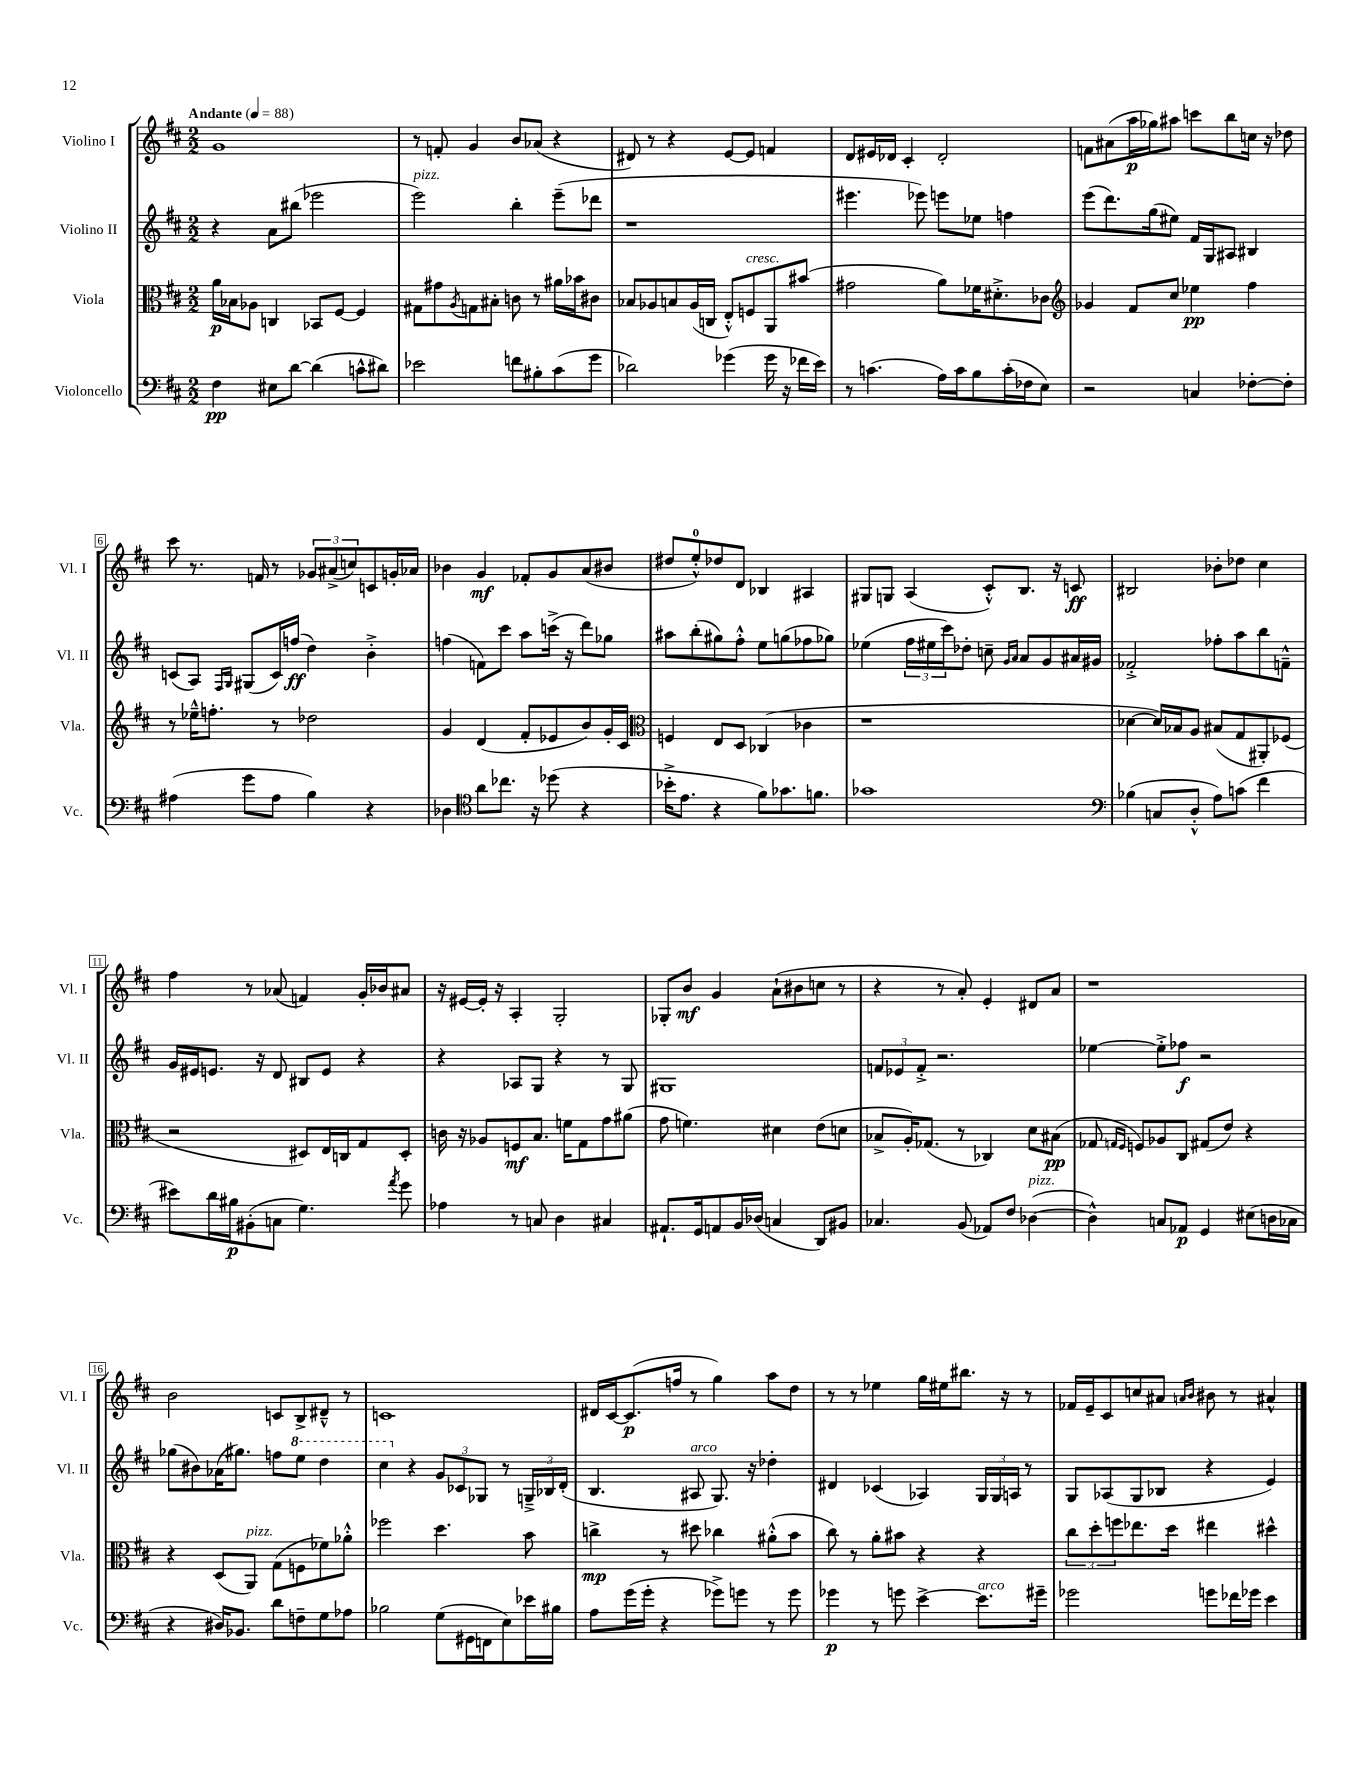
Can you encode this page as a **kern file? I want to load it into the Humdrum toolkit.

**kern	**kern	**kern	**kern
*staff4	*staff3	*staff2	*staff1
*clefF4	*clefC3	*clefG2	*clefG2
*k[f#c#]	*k[f#c#]	*k[f#c#]	*k[f#c#]
*M2/2	*M2/2	*M2/2	*M2/2
*MM88	*MM88	*MM88	*MM88
4F#\	16a\LL	4r	1g
.	16B-\J	.	.
.	8A-\J	.	.
8E#\L	4C/	8a\L	.
[8d\J	.	(8bb#\J	.
(4d\]	8BB-/L	2eee-\	.
.	[8F#/J	.	.
8c^^\L	4F#/]	.	.
8d#\J)	.	.	.
=	=	=	=
2e-\	8G#\L	2eee\)	8r
.	8g#\	.	8f'/
.	8qA/	.	.
.	8G\	.	4g/
.	8B#'\J	.	.
8f\L	8c\	4bb'\	8b/L
8B#'\	8r	.	(8a-/J
(8c#\	16a#\LL	(8eee~\L	4r
.	16b-\J	.	.
8g\J	8c#\J	8ddd-\J	.
=	=	=	=
2d-\)	8B-/L	1r	8d#/)
.	8A-/	.	8r
.	8B/	.	4r
.	(16A-/L	.	.
.	16C/JJ	.	.
(4g-\	8E'^^/L)	.	[8e/L
.	8F/	.	8e/]J
16g-\	8AA/	.	4f/
16r	.	.	.
16f-\LL	(8b#/J	.	.
16e\JJ)	.	.	.
=	=	=	=
8r	2g#\	4.eee#\	8d/L
(4.c\	.	.	16e#/L
.	.	.	16d-/JJ
.	.	.	4c#'/
.	.	8eee-\)	.
16A\LL)	8a\L)	8eee\L	2d-'/
16c\J	.	.	.
8B\	16f-\K	8ee-\J	.
.	8.d#'^\	.	.
(16c'\L	.	4ff\	.
16F-\J	.	.	.
8E\J)	8c-\J	.	.
=	=	=	=
*	*clefG2	*	*
2r	4g-/	(8eee\L	8f\L
.	.	8.ddd\)	(8a#\
.	8f#/L	.	16aa\L
.	.	(16gg\k	16gg-\J)
.	8cc#/J	8ee#\J)	8aa#\J
4C/	4ee-\	16f#/LL	8ccc\L
.	.	16G/J	.
.	.	8A#/J	8bb\
[8F-'\L	4ff#\	4B#/	16cc\Jk
.	.	.	16r
8F-'\]J	.	.	8dd-\
=	=	=	=
(4A#\	8r	(8c/L	8ccc#\
.	16ee-~^^\LK	8A/J)	8.r
.	8.ff'\J	.	.
.	.	16qqF#/LL	.
.	.	16qqG/JJ	.
8g\L	.	(8G#/L	.
.	.	.	16f/
8A#\J	8r	16c/L)	8r
.	.	(16ff/JJ	.
4B\)	2dd-\	4dd\)	12g-/L
.	.	.	(12a#^/
.	.	.	12cc/)
4r	.	4b'^\	8c/
.	.	.	16g'/L
.	.	.	16a-/JJ
=	=	=	=
4D-\	4g/	(4ff\	4b-\
*clefC4	*	*	*
8a\L	(4d/	8f\L)	4g/
8.cc-\J	.	8ccc#\J	.
.	8f#'/L	8aa\L	8f-'/L
16r	.	.	.
(8dd-\	8e-/	(16ccc^\Jk	8g/
.	.	16r	.
4r	8b/)	8ddd\L)	(8a/
.	16g'/L	8gg-\J	8b#/J
.	16c#/JJ	.	.
=	=	=	=
*	*clefC3	*	*
16b-'^\LK	4F/	8aa#\L	8dd#/L
8.e\J	.	.	.
.	.	(8bb'\	8ee'^^/)
4r	8E/L	8gg#\)	8dd-/
.	8D/J	8ff#'^^\J	8d/J
8f#\L)	(4C-/	8ee\L	4B-/
8.g-\	.	(8gg\	.
.	4c-\	8ff-\	4A#/
8.f\J	.	.	.
.	.	8gg-\J)	.
=	=	=	=
1g-	1r	(4ee-\	8G#/L
.	.	.	8G/J
.	.	24ff#\LL	(4A/
.	.	24ee#\	.
.	.	24ccc#\J)	.
.	.	8dd-'\J	.
.	.	8cc~\	8c#'^^/L)
.	.	16qqg/LL	.
.	.	16qqa/JJ	.
.	.	8a/L	8.B/J
.	.	8g/	.
.	.	.	16r
.	.	16a#/L	8c/
.	.	16g#/JJ	.
=	=	=	=
*clefF4	*	*	*
(4B-\	[4d-\	2f-'^/	2B#/
8C/L	16d-/]LL)	.	.
.	16B-/J	.	.
8D'^^/J	8A/J	.	.
8A\L)	(8B#/L	8ff-'\L	8b-'\L
(8c\J	8G/	8aa\	8dd-\J
4f#\	8AA#'/)	8bb\	4cc#\
.	(8F-/J	8f~^^\J	.
=	=	=	=
8e#\L)	2r	16g/LL	4ff#\
.	.	16e#/J	.
16d\L	.	8.e/J	.
16B#\J	.	.	.
(8BB#'\	.	.	8r
.	.	16r	.
8C\J	.	8d/	(8a-/
4.G\)	8D#/L)	8B#/L	4f/)
.	16E/L	8e/J	.
.	16C/J	.	.
.	8G/	4r	16g'/LL
.	.	.	16b-/J
8qa/	.	.	.
8g\	8D#'/J	.	8a#/J
=	=	=	=
4A-\	16c\	4r	16r
.	16r	.	[16e#/LL
.	8A-/L	.	16e#'/]JJ
.	.	.	16r
8r	8F/	8A-/L	4A'/
8C/	8.B/J	8G/J	.
4D\	.	4r	2G'/
.	16f\LK	.	.
.	8G\	.	.
4C#/	8g\	8r	.
.	(8a#\J	8G/	.
=	=	=	=
8.AA#`/L	8g\	1G#	8G-'/L
.	4.f\)	.	8b/J
16GG/k	.	.	.
8AA/	.	.	4g/
16BB/L	.	.	.
(16D-/JJ	.	.	.
4C/	4d#\	.	(8a`\L
.	.	.	8b#\
8DD/L)	(8e\L	.	8cc\J
8BB#/J	8d\J	.	8r
=	=	=	=
4.C-/	8B-^/L	12f/L	4r
.	.	12e-/	.
.	16A'/K)	.	.
.	.	12f'^/J	.
.	(8.G-/J	.	.
.	.	2.r	8r
(8BB/	8r	.	8a'/)
8AA-/L)	4C-/)	.	4e'/
8F#/J	.	.	.
([4D-\	8d\L	.	8d#/L
.	(8B#\J	.	8a/J
=	=	=	=
4D-^^\])	8G-/	[4ee-\	1r
.	16qqG/LL	.	.
.	16qqF#/JJ	.	.
.	8F/L)	.	.
8C/L	8A-/	8ee-'^\]L	.
8AA-/J	8C#/J	8ff-\J	.
4GG/	(8G#/L	2r	.
.	8e/J)	.	.
(8E#\L	4r	.	.
16D\L	.	.	.
16C-\JJ	.	.	.
=	=	=	=
4r	4r	(8gg-\L	2b\
.	.	8b#\)	.
16D#/LK)	(8D/L	(16a-\K	.
8.BB-/J	.	8.gg#\J)	.
.	8AA/J)	.	.
8d\L	(8G\L	8ff\L	8c/L
8F~\	8F\	8eee\J	8B^/
8G\	8f-\)	4ddd\	8d#~^^/J
8A-\J	8a-'^^\J	.	8r
=	=	=	=
2B-\	2ff-\	4ccc#\	1c
.	.	4r	.
(8G\L	4.dd\	12g/L	.
.	.	12c-/	.
16GG#\L	.	.	.
.	.	12G-/J	.
16FF\J	.	.	.
8E\)	.	8r	.
16e-\L	8b\	24G~^/LL	.
.	.	24B-/	.
16B#\JJ	.	.	.
.	.	(24d'/JJ	.
=	=	=	=
8A\L	4cc^\	4.B/	16d#/LL
.	.	.	[16c#/J
(16g\L	.	.	(8.c#/]
16g'\JJ	.	.	.
4r	8r	.	.
.	.	.	16ff/Jk
.	8dd#\	8A#/	8r
8g-^\L)	4cc-\	8.G/)	4gg\)
8g\J	.	.	.
.	.	16r	.
8r	(8a#'^^\L	4dd-'\	8aa\L
8g\	8b\J	.	8dd\J
=	=	=	=
4g-\	8cc#\)	4d#/	8r
.	8r	.	8r
8r	8a'\L	(4c-/	4ee-\
8g\	8b#\J	.	.
[4e^\	4r	4A-/)	16gg\LL
.	.	.	16ee#\J
.	.	.	8.bb#\J
8.e\]L	4r	24G/LL	.
.	.	24G/	.
.	.	.	16r
.	.	24A/JJ	.
.	.	8r	8r
16g#~\Jk	.	.	.
=	=	=	=
2g-\	12cc#\L	8G/L	16f-/LL
.	.	.	16e~/J
.	12dd'\	.	.
.	.	(8A-/	8c#/
.	12ff\	.	.
.	8.ee-\	8G/	8cc/
.	.	8B-/J	8a#/J
.	16dd\Jk	.	.
.	.	.	16qqa/LL
.	.	.	16qqb/JJ
8g\L	4ee#\	4r	8b#\
16f-\L	.	.	8r
16g-\JJ	.	.	.
4e\	4dd#^^\	4e/)	4a#^^/
==	==	==	==
*-	*-	*-	*-
